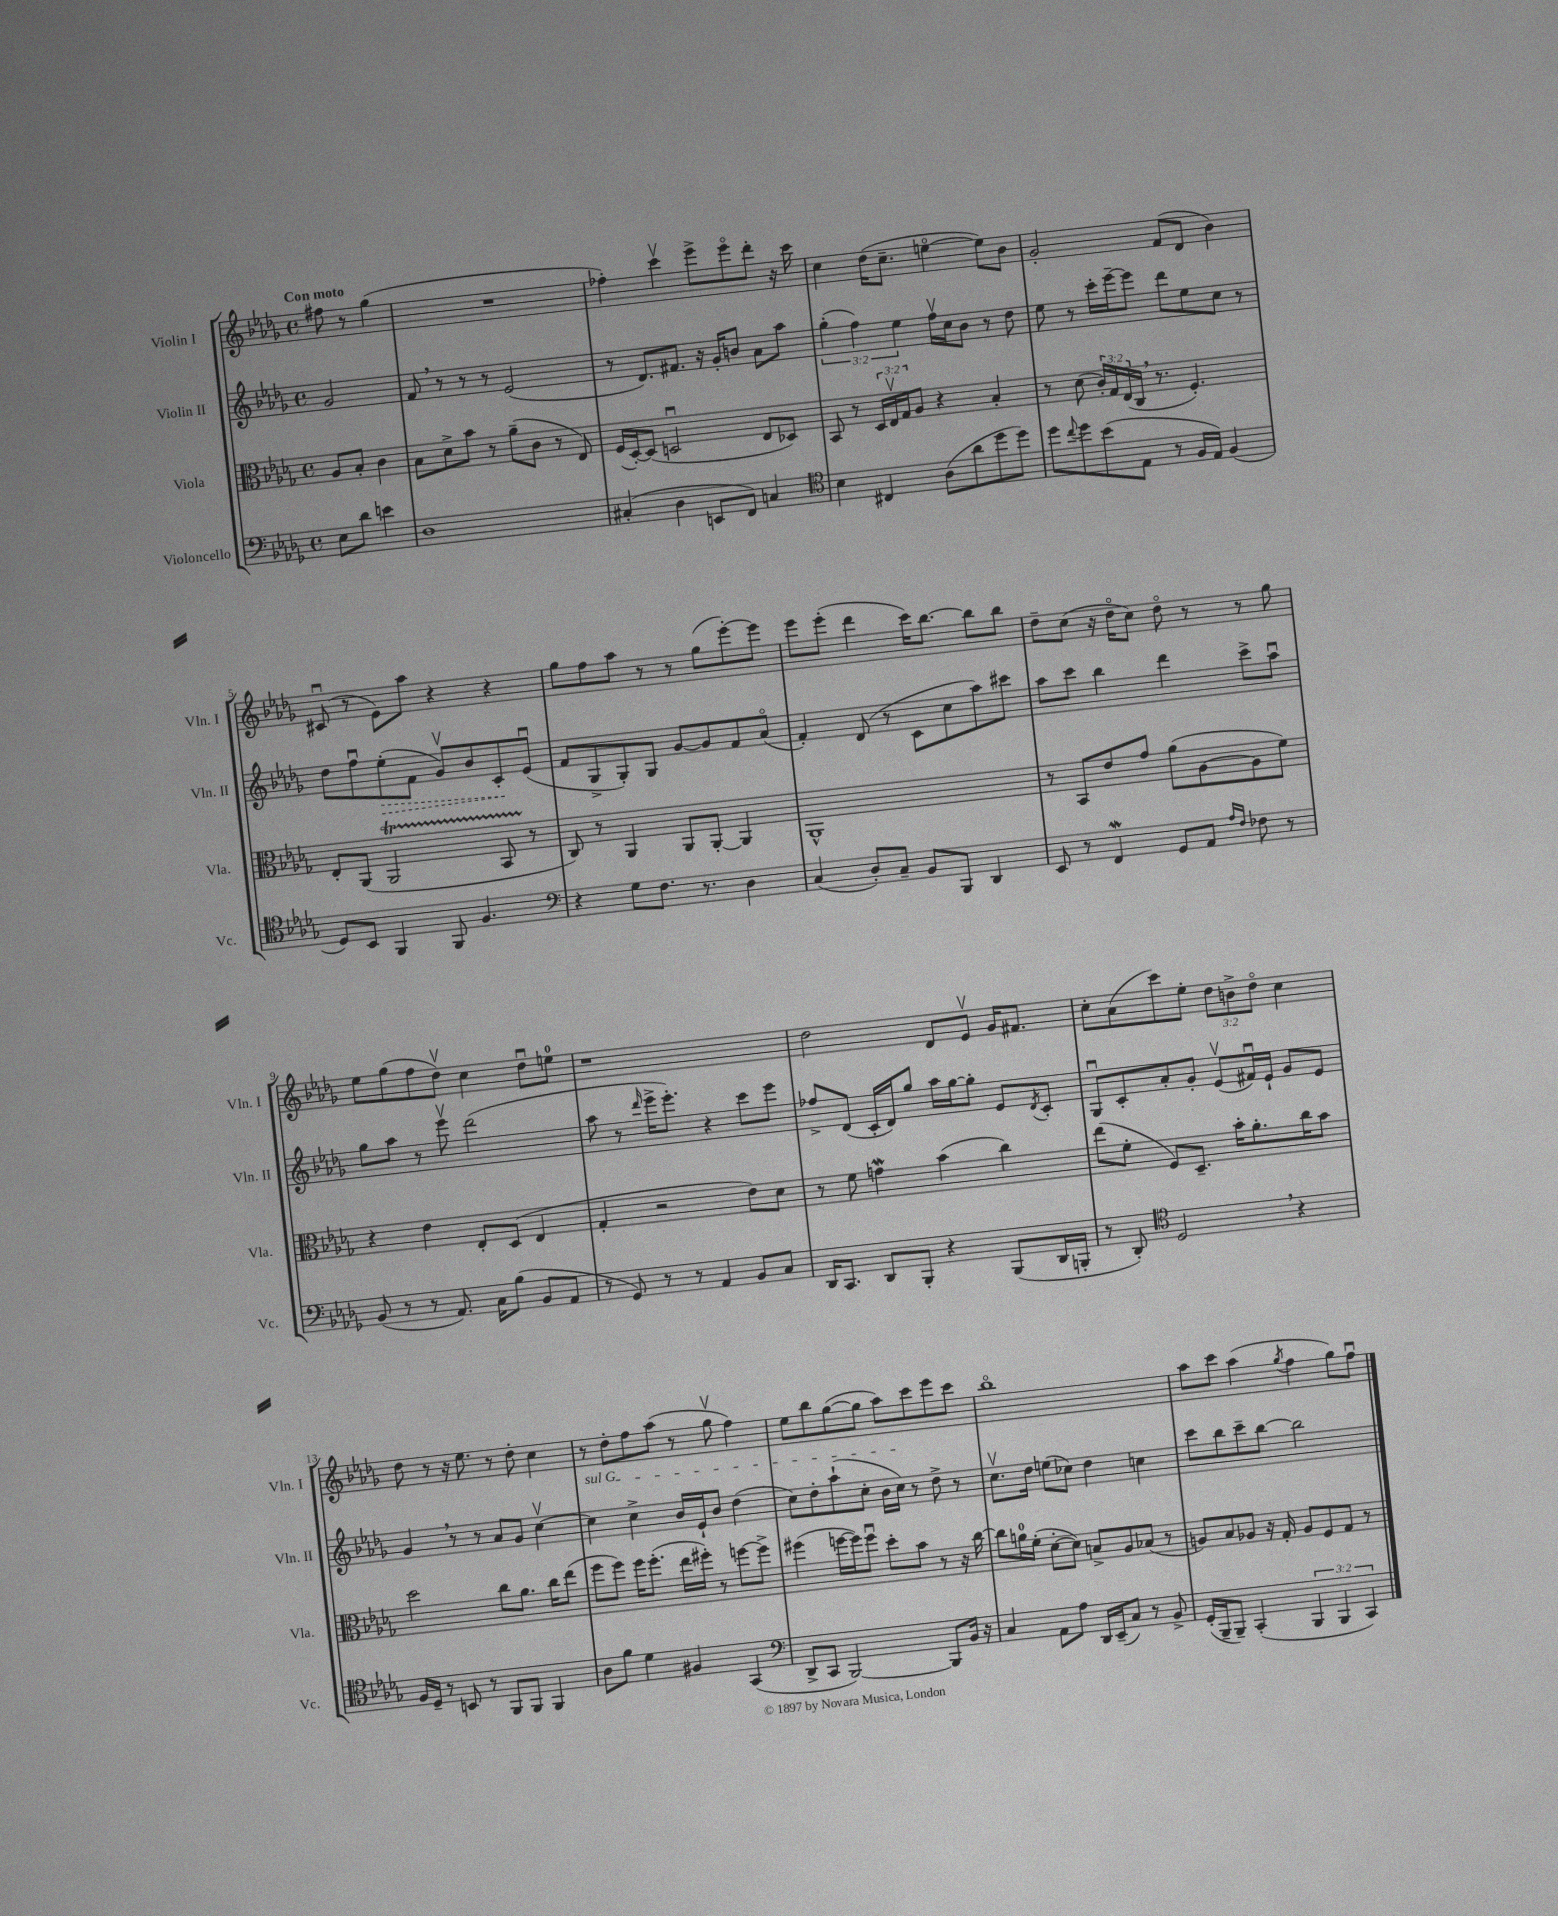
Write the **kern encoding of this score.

**kern	**kern	**kern	**dynam	**kern
*part4	*part3	*part2	*part2	*part1
*staff4	*staff3	*staff2	*staff2	*staff1
*I"Violoncello	*I"Viola	*I"Violin II	*	*I"Violin I
*I'Vc.	*I'Vla.	*I'Vln. II	*	*I'Vln. I
*clefF4	*clefC3	*clefG2	*	*clefG2
*k[b-e-a-d-g-]	*k[b-e-a-d-g-]	*k[b-e-a-d-g-]	*	*k[b-e-a-d-g-]
*M4/4	*M4/4	*M4/4	*	*M4/4
*met(c)	*met(c)	*met(c)	*	*met(c)
=	=	=	=	=
!	!	!	!	!LO:TX:a:B:t=Con moto
8E-\L	8A-/L	2g-/	.	8ff#X\
8d-\J	8B-'/J	.	.	8r
4en\	4c\	.	.	(4gg-\
=1	=1	=1	=1	=1
1D-	8B-\L	8f,/	.	1r
.	8d-^\	8r	.	.
.	8b-\J	8r	.	.
.	8r	8r	.	.
.	(8a-~\L	(2e-/	.	.
.	8c\J	.	.	.
.	8r	.	.	.
.	8E-/)	.	.	.
=2	=2	=2	=2	=2
(4C#X'/	(16F/LL	8r	.	4ff-X'\)
.	[16D-'/J)	.	.	.
.	(8D-/J]	8.d-/L)	.	.
4D-\	2Dnu/	.	.	4cccv\
.	.	8.f#X/J	.	.
8EEn/L	.	16r	.	8eee-^\L
.	.	16g-'/KL	.	.
8FF/J)	.	8bn/J	.	8eee-\
4Cn/	8E-/L	8a-\L	.	8ddd-'\J
.	8D-X/J)	8aa-\J	.	16r
.	.	.	.	16ccc\
=3	=3	=3	=3	=3
*clefC4	*	*	*	*
4B-\	8BB-/	(6gg-'\	.	4cc\
.	8r	.	.	.
.	.	6ff\)	.	.
4C#X/	24D-/LL	.	.	(16dd-\KL
.	24E-v/	.	.	.
.	.	.	.	8.cc~\J
.	24G-/J	6ee-\	.	.
.	8A-/J	.	.	.
(8A-\L	4r	16ffv\LL	.	[4een\
.	.	16cc\J	.	.
8a-\	.	8b-\J	.	.
8dd-\	4B-'/	8r	.	8ee\L])
8dd-\J)	.	8dd-\	.	8b-\J
=4	=4	=4	=4	=4
8dd-\L	8r	8ee-\	.	2g-'/
8qqcc/	.	.	.	.
8dd-\	(8d-\	8r	.	.
(8b-\	24c'/LL)	16ccc'\LL	.	.
.	24G-/	.	.	.
.	.	[16eee-~\J	.	.
.	(24E-/	.	.	.
8E-\J	16C,/JJ	8eee-\J]	.	.
.	8.r	.	.	.
8r	.	8ddd-\L	.	(8f/L
16F/LL	4.F'/)	8ee-\	.	8d-/J
16E-/JJ)	.	.	.	.
(4F/	.	8cc\J	.	4b-\)
.	.	8r	.	.
!!LO:LB:g=z
=5	=5	=5	=5	=5
8D-/L)	8E-'/L	8dd-\L	.	(8c#Xu/
8BB-/J	(8AA-/J	8ffu\	.	8r
!	!	!	!LO:HP:b	!
4FF/	2AA-T/	(8ee-'\	>	8e-\L)
.	.	8f\J	.	8aa-\J
8FF/	.	8g-v/L)	.	4r
4.F/	.	8b-/	.	.
.	8BB-TTT/	8c'/	.	4r
.	8r	(8e-u/J	]	.
=6	=6	=6	=6	=6
*clefF4	*	*	*	*
4r	8C/)	8f/L	.	8gg-\L
.	8r	8G-^/	.	8ff\
8G-\L	4AA-/	8G-'/)	.	8aa-\J
8.F\J	.	8G-/J	.	8r
.	8AA-/L	[8g-/L	.	8r
8.r	.	.	.	.
.	[8AA-'/J	8g-/]	.	(8gg-\L
4D-\	4AA-/]	8f/	.	[8eee-'\)
.	.	(8a-/J	.	8eee-\J]
=7	=7	=7	=7	=7
(4C/	1AA-^^	4f'/)	.	8eee-\L
.	.	.	.	(8eee-'\J
8D-'/L)	.	(8d-/	.	4ddd-\
8C~/J	.	8r	.	.
8BB-/L	.	8c\L	.	16ccc\KL)
.	.	.	.	[8.bb-\J
8BBB-/J	.	8cc\	.	.
4DD-/	.	8aa-\)	.	8bb-\L]
.	.	8ccc#X\J	.	8bb-\J
=8	=8	=8	=8	=8
8EE-/	8r	8aa-\L	.	8dd-~\L
8r	8BB-/L	8ccc\J	.	(8cc\J
4FFW/	8e-/	4bb-\	.	16r
.	.	.	.	16dd-\KL
.	8g-/J	.	.	8cc\J)
8GG-/L	(8a-\L	4ddd-\	.	8dd-\
8AA-/J	[8A-\	.	.	8r
16qqA-/LL	.	.	.	.
16qqF/JJ	.	.	.	.
8F-X\	8A-\]	8ccc^\L	.	8r
8r	8f\J)	8aa-u\J	.	8gg-\
!!LO:LB:g=z
=9	=9	=9	=9	=9
(8BB-/	4r	8gg-\L	.	8ee-\L
8r	.	8aa-\J	.	(8gg-\
8r	4e-\	8r	.	8ff\
8.AA-/)	.	8eee-v\	.	8dd-v\J)
.	8E-'/L	(2ddd-\	.	4cc\
16C\KL	.	.	.	.
(8B-\J	(8D-/J	.	.	.
8BB-/L	4E-/	.	.	8dd-u\L
8AA-/J	.	.	.	8een\J
=10	=10	=10	=10	=10
8r	4G-'/	8aa-\	.	1r
8GG-/)	.	8r	.	.
.	.	16qqddd-/	.	.
8r	2r	16eee-^\KL	.	.
.	.	8.eee-'\J)	.	.
8r	.	.	.	.
4AA-/	.	4r	.	.
8BB-/L	8e-\L)	8ccc\L	.	.
8C/J	8d-\J	8eee-\J	.	.
=11	=11	=11	=11	=11
16DD-/KL	8r	8ff-X^/L	.	2dd-\
8.CC/J	.	.	.	.
.	8f\	(8d-/J	.	.
8DD-/L	4gnW\	16c'/LL	.	.
.	.	16d-/J)	.	.
8BBB-'/J	.	8gg-/J	.	.
4r	(4b-\	16aa-\LL	.	8d-/L
.	.	[16gg-\J	.	.
.	.	8gg-'\J]	.	8e-v/J
(8BBB-/L	4cc\)	8e-/L	.	16g-/KL
.	.	.	.	8.f#X/J
.	.	8qd-/	.	.
16DD-/L	.	8c'/J	.	.
16BBBn'/JJ	.	.	.	.
=12	=12	=12	=12	=12
8r	(8ee-\L	8G-u/L	.	8cc'\L
8DD-'/)	8f'\J	8c'/	.	(8a-\
*clefC4	*	*	*	*
2D-,/	8F/L)	8a-'/	.	8ccc\)
.	8.D-~/J	8g-'/J	.	8ee-'\J
.	.	(8e-v/L	.	12dd-\L
.	16b-'\KL	.	.	.
.	.	.	.	12bn^\
.	8.a-'\	16f#Xu/L)	.	.
.	.	.	.	12dd-\J
.	.	16e-`/JJ	.	.
4r	.	8g-/L	.	4cc\
.	16cc\K	.	.	.
.	8b-\J	8e-/J	.	.
!!LO:LB:g=z
=13	=13	=13	=13	=13
16F/LL	2dd-\	4g-,/	.	8dd-\
16D-~/JJ	.	.	.	.
8r	.	.	.	8r
8BBn/	.	8r	.	16r
.	.	.	.	8.ee-\
8r	.	8r	.	.
8FF/L	8cc\L	8a-/L	.	8r
8FF/J	8.a-\J	8g-/J	.	8dd-'\
4FF/	.	[4ccv\	.	4cc\
.	16cc\KL	.	.	.
.	(8ee-\J	.	.	.
=14	=14	=14	=14	=14
!	!	!LO:TX:a:i:t=sul G	!	!
8A-\L	8ff\L	4cc\]	.	8r
8f\J	8ff\J)	.	.	8dd-'\L
4d-\	16ff\KL	4cc^\	.	8ff\
.	(8.ff'\J	.	.	.
.	.	.	.	(8aa-\J
4F#X/	16ee-\LL	16b-/LL	.	8r
.	16ff#X'\JJ)	16e-`/J	.	.
.	8r	8b-/J	.	8gg-v\
(4GG-/	[8ffn\L	(4dd-\	.	4ff\)
.	8ff^\J]	.	.	.
=15	=15	=15	=15	=15
*clefF4	*	*	*	*
8DD-^/L	(4ff#X\	8cc\L)	.	8ee-\L
8CC/J	.	8dd-'\	.	8bb-\
[2BBB-/)	[16ffn\LL	(8aa-`\	.	([8gg-\
.	16ff\J])	.	.	.
.	8ffu\J	8cc'\J	.	8gg-\J]
.	8dd-'\L	16b-\LL	.	8aa-\L)
.	.	16cc\JJ)	.	.
.	8b-\J	8r	.	8ccc\
8BBB-/L]	8r	8dd-^\	.	8eee-\
16BB-/Jk	16r	8r	.	8ccc\J
16r	[16cc\	.	.	.
=16	=16	=16	=16	=16
4C/	8cc\L]	8.ccv\L	.	1bb-
.	16an\L	.	.	.
.	(16f'\JJ	16dd-\Jk	.	.
8AA-\L	[8d-'\L	(8een\L	.	.
8A-\J	8d-\J])	8cc-X\J)	.	.
16DD-/LL	8Bn^/L	4dd-\	.	.
(16EE-~/J	.	.	.	.
8C/J)	8A-/	.	.	.
8r	(8B-X/J	4ccn\	.	.
8BB-^/	8r	.	.	.
=17	=17	=17	=17	=17
(16GG-'/LL	8An/L)	8ccc\L	.	8aa-\L
16BBB-~/J	.	.	.	.
8BBB-~/J)	8B-/	8bb-\	.	8ccc\J
(4CC'/	8A-X/J	8ccc~\	.	(4aa-\
.	16r	[8bb-\J	.	.
.	16G-'/	.	.	.
.	.	.	.	8qgg-/
6BBB-/	8A-/L	2bb-\]	.	4ff\
.	8F/	.	.	.
6BBB-/	.	.	.	.
.	8G-/J	.	.	8gg-\L)
6CC/)	.	.	.	.
.	8r	.	.	8ffu\J
==	==	==	==	==
*-	*-	*-	*-	*-
